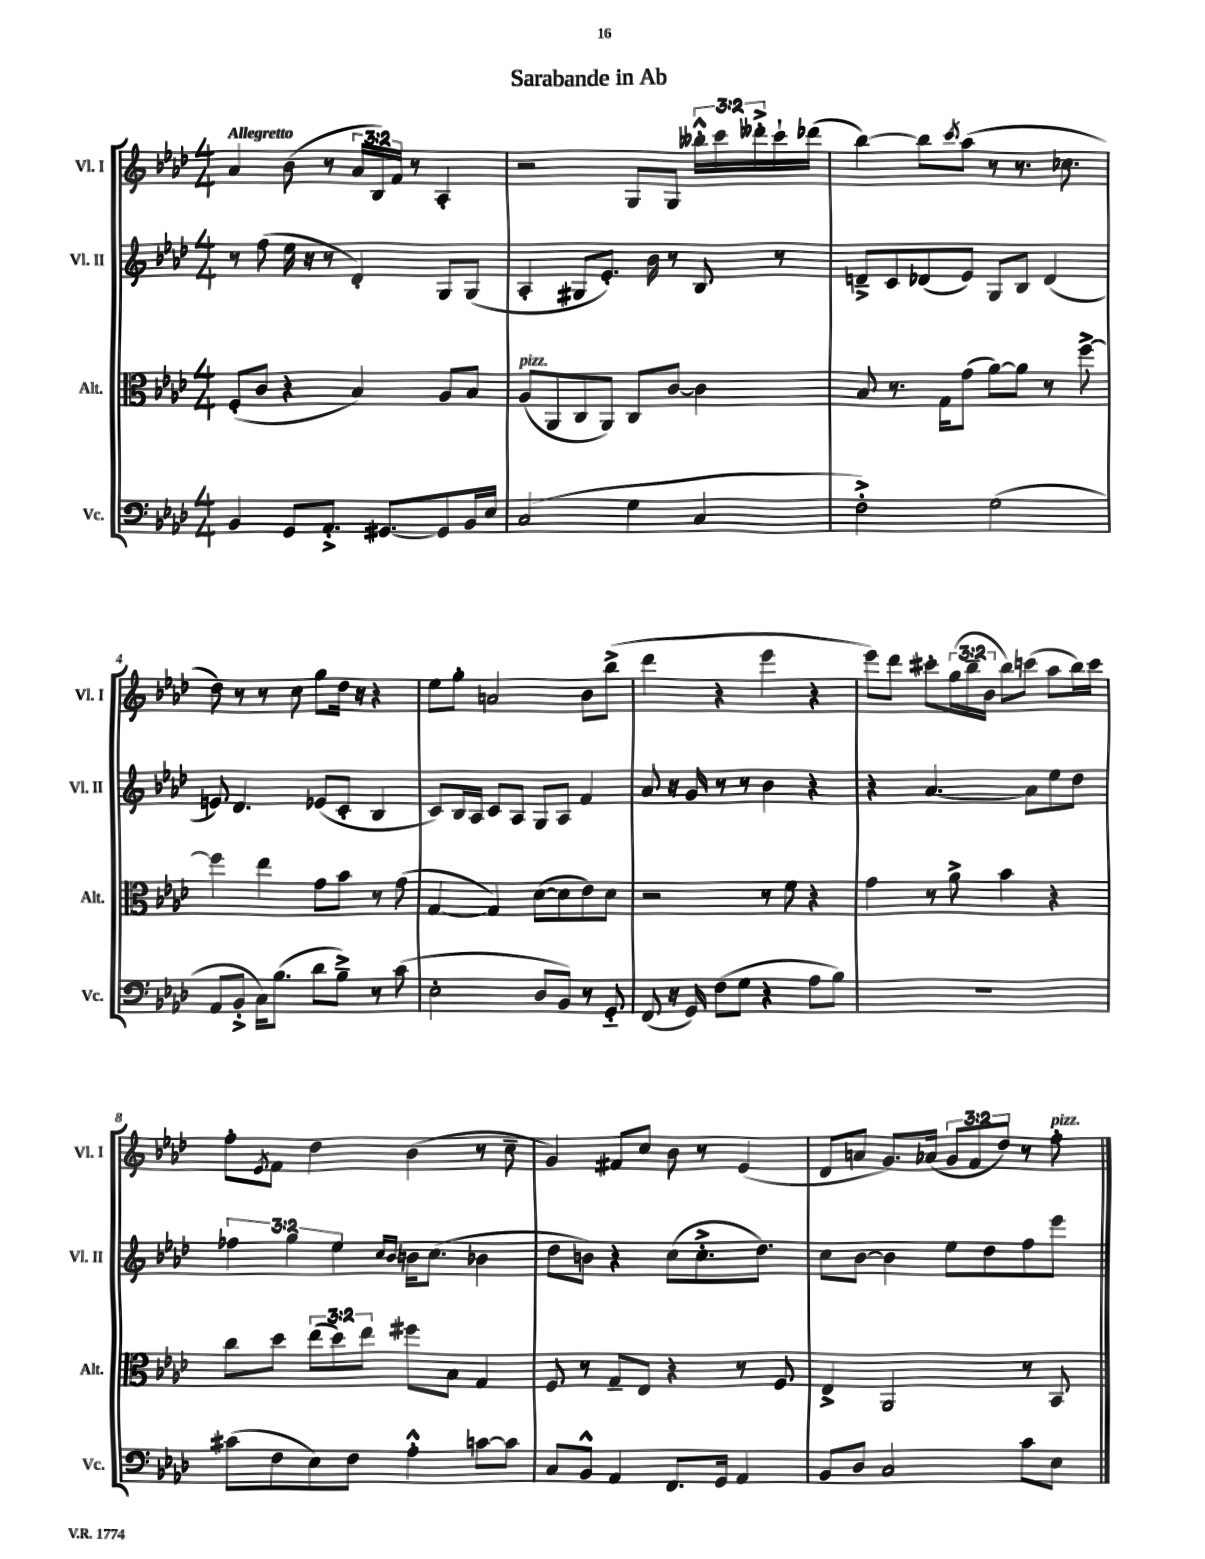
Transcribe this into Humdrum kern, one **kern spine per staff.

**kern	**kern	**kern	**kern
*staff4	*staff3	*staff2	*staff1
*clefF4	*clefC3	*clefG2	*clefG2
*k[b-e-a-d-]	*k[b-e-a-d-]	*k[b-e-a-d-]	*k[b-e-a-d-]
*M4/4	*M4/4	*M4/4	*M4/4
4BB-/	(8F'/L	8r	4a-/
.	8c/J	(8ff\	.
8GG/L	4r	16ee-\	(8b-\
.	.	16r	.
8.AA-'^/J	.	8r	8r
.	4B-/)	4d-'/)	24a-/LL
.	.	.	24B-/)
[8.GG#/L	.	.	.
.	.	.	24f/JJ
.	.	.	8r
8GG#/]	8A-/L	8G/L	4A-'/
16BB-/L	8B-/J	(8G/J	.
16E-/JJ	.	.	.
=	=	=	=
(2C/	(8A-/L	4A-'/	2r
.	8AA-/	.	.
.	8C/	8G#/L	.
.	8AA-/J)	8.e-'/J)	.
4G\	8C/L	.	8G/L
.	.	16b-\	.
.	[8c/J	8r	8G/J
4C/	4c\]	8B-/	24bb--'^^\LL
.	.	.	24ccc\
.	.	.	24ddd--'^\
.	.	8r	16ccc`\
.	.	.	(16ddd-\JJ
=	=	=	=
2F'^\)	8B-/	8d~^/L	[4bb-\)
.	8.r	8c/	.
.	.	(8d-/	8bb-\]L
.	16G\LK	.	.
.	.	.	8qccc/
.	(8g\J	8e-/J)	(8aa-\J
(2G\	[8a-\L)	8G/L	8r
.	8a-\]J	8B-/J	8.r
.	8r	(4d-/	.
.	.	.	8.cc-\
.	[8ff^\	.	.
=	=	=	=
8AA-/L	4ff\]	8e/)	8dd-\)
8BB-'^/J	.	4.d-/	8r
16C\LK)	4ee-\	.	8r
(8.B-\J	.	.	.
.	.	.	8cc\
8d-\L	8g\L	(8e-/L	8gg\L
8B-~^\J)	8b-\J	8c'/J	16dd-\Jk
.	.	.	16r
8r	8r	4B-/	4r
(8c\	(8g\	.	.
=	=	=	=
2E-'\	[4G/	8c/L)	8ee-\L
.	.	16B-/L	8gg'\J
.	.	16A-/JJ	.
.	4G/])	8c/L	2a/
.	.	8A-/J	.
8D-/L	([8d-\L	8G/L	.
8BB-/J)	8d-\]	8A-/J	.
8r	8e-\)	4f/	8b-\L
8GG'~/	8d-\J	.	(8bb-^\J
=	=	=	=
(8FF/	2r	8a-/	4ddd-\
16r	.	16r	.
16GG/)	.	16g/	.
(8F\L	.	8r	4r
8G\J	.	8r	.
4r	8r	4b-\	4eee-\
.	8f\	.	.
8A-\L	4r	4r	4r
8B-\J)	.	.	.
=	=	=	=
1r	4g\	4r	8eee-\L)
.	.	.	8ddd-\J
.	8r	[4.a-/	8ccc#'\L
.	8a-^\	.	(24gg\L
.	.	.	24bb-~\
.	.	.	24b-\JJ
.	4b-\	.	8bb-\L)
.	.	8a-\]L	(8ccc\J
.	4r	8ee-\	8aa-\L
.	.	8dd-\J	16bb-\L)
.	.	.	16ccc\JJ
=	=	=	=
(8c#\L	8cc\L	6ff-\	8ff'\L
.	.	.	8qe-/
8F\	8dd-\J	.	8f\J
.	.	6gg\	.
8E-\)	(12ee-\L	.	4dd-\
.	12dd-\)	6ee-\	.
8F\J	.	.	.
.	12ee-\J	.	.
.	.	16qqcc/LL	.
.	.	16qqb-/JJ	.
4A-'^^\	8ff#\L	16b\LK	(4b-\
.	.	(8.cc\J	.
.	8B-\J	.	.
[8c\L	4G/	4b-\	8r
8c\]J	.	.	8cc~\
=	=	=	=
8C/L	8F/	8dd-\L	4g/)
8BB-^^/J	8r	8b\J)	.
4AA-/	8G~/L	4r	8f#/L
.	8E-/J	.	8cc/J
8.FF/L	4r	(8cc\L	8b-\
.	.	8.cc'^\	8r
16GG/Jk	.	.	.
4AA-/	8r	.	(4e-/
.	.	8.dd-\J)	.
.	8F/	.	.
=	=	=	=
8BB-/L	4E-^/	8cc\L	8d-/L
8D-/J	.	[8b-\J	8a/J
2C/	2AA-/	4b-\]	8.g/L)
.	.	.	(16a-/Jk
.	.	8ee-\L	12g/L
.	.	.	12f/
.	.	8dd-\	.
.	.	.	12dd-/J)
8c\L	8r	8ff\	8r
8E-\J	8BB-/	8eee-\J	8ff'\
==	==	==	==
*-	*-	*-	*-
